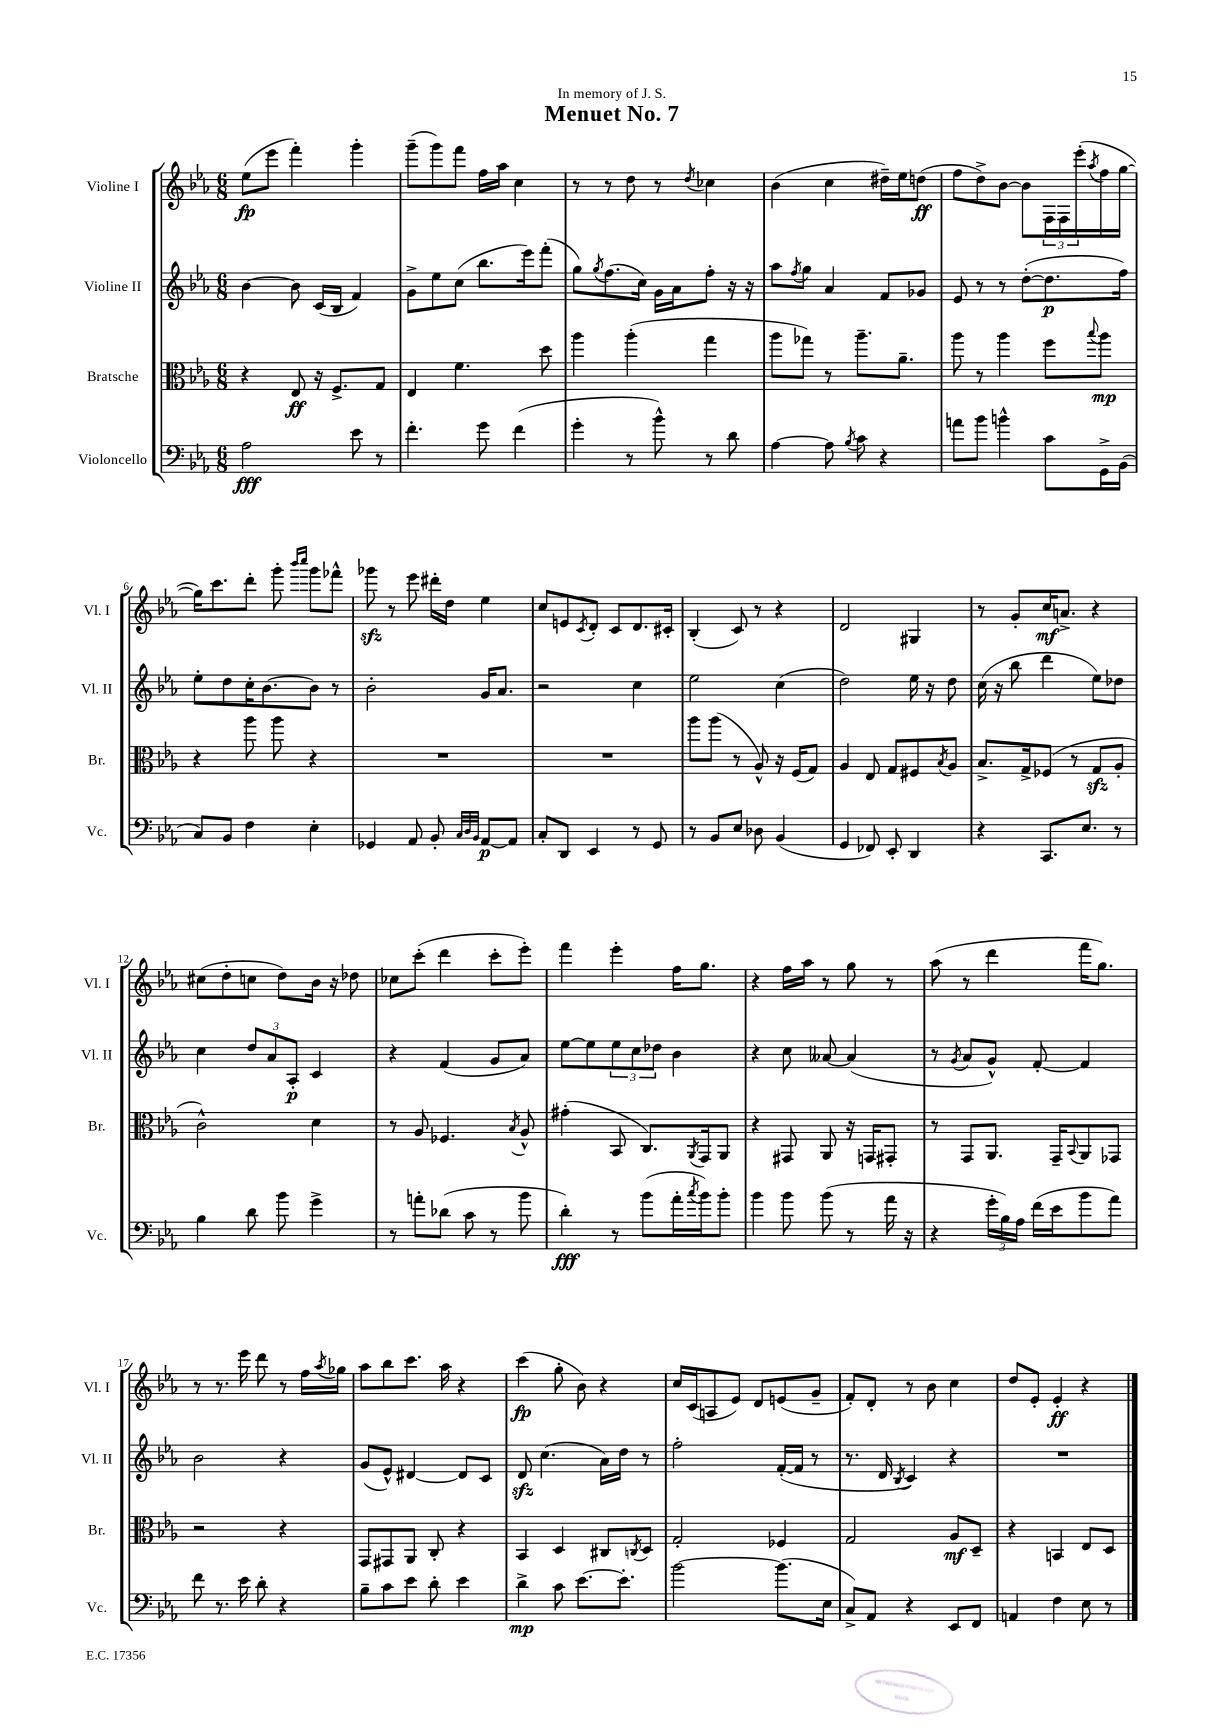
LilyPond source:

\header { title = "Menuet No. 7" dedication = "In memory of J. S." }
<<
\new StaffGroup <<
\new Staff = "s0" \with { instrumentName = "Violine I" shortInstrumentName = "Vl. I" } {
    \clef treble \key ees \major \numericTimeSignature \time 6/8
    ees''8\fp( ees'''8 f'''4-.) g'''4-. |
    g'''8--( g'''8) f'''8 f''16 aes''16 c''4 |
    r8 r8 d''8 r8 \acciaccatura { d''8 } ces''4 |
    bes'4( c''4 dis''16--) ees''16 d''8\ff( |
    f''8 d''8->) bes'8~ bes'8 \tuplet 3/2 { f16 f16 ees'''16-.( } \acciaccatura { aes''8 } f''16 g''16~ |
    g''16) c'''8. d'''8-. g'''8-. \grace { bes'''16 c''''16 } g'''8 fes'''8-^ |
    ges'''8\sfz r8 ees'''8 dis'''16-. d''16 ees''4 |
    c''8 e'8 \acciaccatura { c'8 } d'8-. c'8 d'8. cis'16-. |
    bes4-.( c'8) r8 r4 |
    d'2 gis4 |
    r8 g'8-. c''16\mf a'8.-> r4 |
    cis''8( d''8-. c''8 d''8) bes'16 r16 des''8 |
    ces''8 c'''8-.( d'''4 c'''8-. ees'''8-.) |
    f'''4 ees'''4-. f''16 g''8. |
    r4 f''16 aes''16 r8 g''8 r8 |
    aes''8( r8 d'''4 f'''16 g''8.) |
    r8 r8. ees'''16 d'''8 r8 f''16 \acciaccatura { aes''8 } ges''16 |
    aes''8 bes''8 c'''8. aes''16 r4 |
    c'''4\fp( g''8-. bes'8) r4 |
    c''16 c'16( a8 ees'8) d'8 e'8( g'8-- |
    f'8-.) d'8-. r8 bes'8 c''4 |
    d''8 ees'8-. ees'4-.\ff r4 \bar "|." |
}
\new Staff = "s1" \with { instrumentName = "Violine II" shortInstrumentName = "Vl. II" } {
    \clef treble \key ees \major \numericTimeSignature \time 6/8
    bes'4~ bes'8 c'16( bes16 f'4) |
    g'8-> ees''8 c''8( bes''8. ees'''16) f'''8-.( |
    g''8) \acciaccatura { g''8 } f''8.( c''16) g'16 aes'16 f''8-. r16 r16 |
    aes''8 \acciaccatura { f''8 } g''8 aes'4 f'8 ges'8 |
    ees'8 r8 r8 d''8~-.( d''8.\p f''16) |
    ees''8-. d''8 c''16-. bes'8.~ bes'8 r8 |
    bes'2-. g'16 aes'8. |
    r2 c''4 |
    ees''2 c''4( |
    d''2) ees''16 r16 d''8 |
    c''16( r16 bes''8 d'''4 ees''8) des''8 |
    c''4 \tuplet 3/2 { d''8 aes'8 aes8-.\p } c'4 |
    r4 f'4( g'8 aes'8) |
    ees''8~ ees''8 \tuplet 3/2 { ees''8 c''8 des''8 } bes'4 |
    r4 c''8 aeses'8~ aeses'4( |
    r8 \acciaccatura { g'8 } aes'8 g'8-^) f'8~-. f'4 |
    bes'2 r4 |
    g'8( ees'8-^) dis'4~ dis'8 c'8 |
    d'8\sfz c''4.( aes'16) d''16 r8 |
    f''2-. f'16~-.( f'16 r8 |
    r8. d'16 \acciaccatura { bes8 } c'4) r4 |
    R2. \bar "|." |
}
\new Staff = "s2" \with { instrumentName = "Bratsche" shortInstrumentName = "Br." } {
    \clef alto \key ees \major \numericTimeSignature \time 6/8
    r4 ees8\ff r16 f8.-> g8 |
    ees4 f'4. d''8 |
    aes''4 aes''4-.( g''4 |
    aes''8 ges''8) r8 aes''8.-- aes'8.-- |
    aes''8 r8 aes''4 f''8 \appoggiatura { bes''8 } aes''8\mp |
    r4 aes''8 aes''8 r4 |
    R2. |
    R2. |
    aes''8 aes''8( r8 aes8-^) r16 f16( g8) |
    aes4 ees8 g8 fis8 \acciaccatura { bes8 } aes8 |
    bes8.-> g16-> fes8( r8 g8\sfz aes8-. |
    c'2-^) d'4 |
    r8 aes8 fes4. \acciaccatura { bes8 } aes8-^ |
    gis'4-.( bes,8 c8.) \acciaccatura { aes,8 } g,16 aes,8 |
    r4 gis,8 aes,8 r16 g,16 gis,8-. |
    r8 g,8 aes,8. g,16-- \appoggiatura { bes,8 } aes,8 ges,8 |
    r2 r4 |
    g,8 gis,8 aes,8 c8-. r4 |
    bes,4 d4 cis8 \acciaccatura { c8 } d8 |
    g2-. fes4 |
    g2 aes8\mf d8-- |
    r4 b,4 ees8 d8 \bar "|." |
}
\new Staff = "s3" \with { instrumentName = "Violoncello" shortInstrumentName = "Vc." } {
    \clef bass \key ees \major \numericTimeSignature \time 6/8
    aes2\fff ees'8 r8 |
    f'4.-. g'8 f'4( |
    g'4-. r8 bes'8-^) r8 d'8 |
    aes4~ aes8 \acciaccatura { bes8 } c'8 r4 |
    a'8 bes'8 b'4-^ c'8 g,16-> bes,16( |
    c8) bes,8 f4 ees4-. |
    ges,4 aes,8 bes,8-. \grace { c32 d32 bes,32 } aes,8~\p aes,8 |
    c8-. d,8 ees,4 r8 g,8 |
    r8 bes,8 ees8 des8 bes,4( |
    g,4 fes,8) ees,8-. d,4 |
    r4 c,8. ees8. r8 |
    bes4 d'8 bes'8 g'4-> |
    r8 a'8-. des'8( c'8 r8 bes'8 |
    d'4-.\fff) r8 bes'8( aes'16-. \acciaccatura { c''8 } bes'16) bes'8-. |
    bes'4 bes'8 bes'8( r8 aes'16 r16 |
    r4 \tuplet 3/2 { g'16-. bes16) aes16 } f'16( ees'16 bes'8 aes'8) |
    f'8 r8. ees'16 d'8-. r4 |
    bes8-- c'8 ees'8 d'8-. ees'4 |
    d'4->\mp c'8 ees'8.~ ees'8.-. |
    bes'2~ bes'8.( ees16 |
    c8->) aes,8 r4 ees,8 f,8 |
    a,4 f4 ees8 r8 \bar "|." |
}
>>
>>
